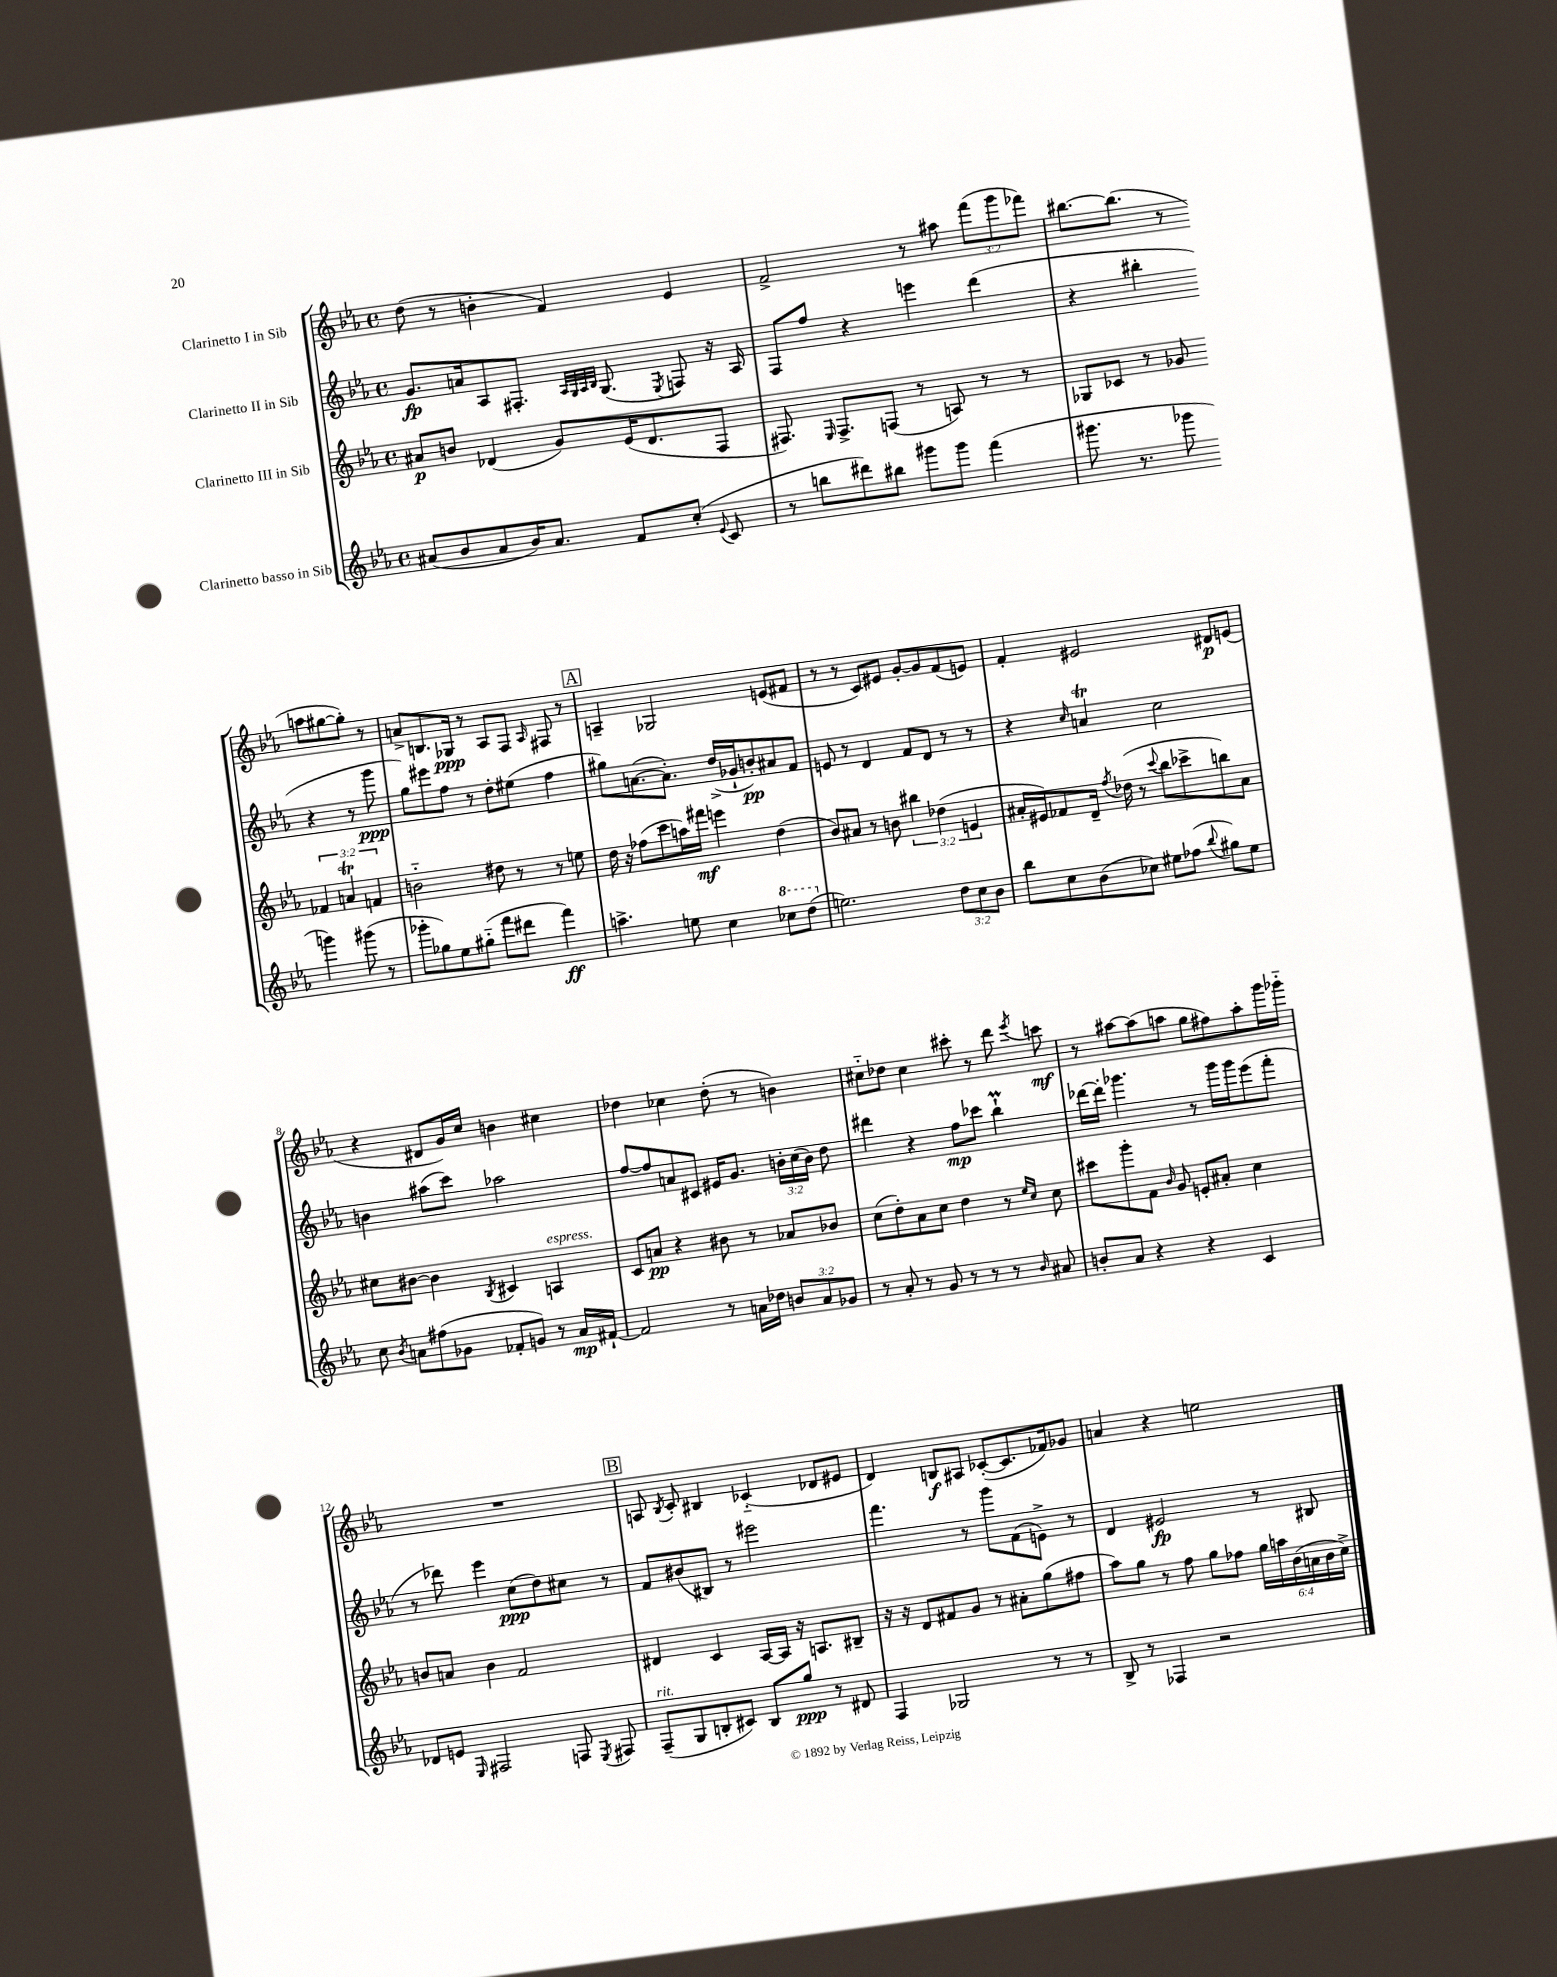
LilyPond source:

<<
\new StaffGroup <<
\new Staff = "s0" \with { instrumentName = "Clarinetto I in Sib" } {
    \clef treble \key ees \major \defaultTimeSignature \time 4/4 \override Staff.TupletNumber.text = #tuplet-number::calc-fraction-text
    \autoBeamOff d''8( r8 b'4-. f'4) ees'4 |
    f'2-> r8 ais''8 \tuplet 3/2 { f'''8[( g'''8 fes'''8]) } |
    bis''8.[~ bis''8.]( r8 a''8[ gis''8~ gis''8]-.) r8 |
    a'8[-> b8. ges16]\ppp r8 aes8[ f8] \grace { aes16 } fis8 r8 |
    \mark \markup { \box "A" } a4-- ges2 e'8[( fis'8] |
    r8 r8 c'8[) eis'8] g'8[~-. g'8 f'8( e'8]) |
    f'4-. eis'2 dis'8[\p e'8]( |
    r4 dis'8[ g'16) c''16] b'4 cis''4 |
    des''4 ces''4 des''8-.( r8 b'4) |
    cis''8[-_ des''8] cis''4 cis'''8-. r8 d'''8 \acciaccatura { ees'''8 } c'''8\mf |
    r8 ais''8[~ ais''8( a''8] g''8[ fis''8) a''8-. g'''16 ges'''16]-_ |
    R1 |
    \mark \markup { \box "B" } a8 \acciaccatura { bes8 } c'8-. bis4 ces'4-_( des'8[ eis'8] |
    d'4) b8[\f ais8] ces'8[~-.( ces'8. fes'16) ges'8] |
    a'4 r4 e''2 \bar "|." |
}
\new Staff = "s1" \with { instrumentName = "Clarinetto II in Sib" } {
    \clef treble \key ees \major \defaultTimeSignature \time 4/4 \override Staff.TupletNumber.text = #tuplet-number::calc-fraction-text
    \autoBeamOff g'8.[\fp a'16 aes8 fis8.]-. \grace { aes32[ g32 aes32 bes32] } g8.( \acciaccatura { ees8 } f8) r16 aes16 |
    f8[ f''8] r4 e'''4 d'''4( |
    r4 bis''4-. r4 r8 g'''8\ppp |
    g''8[) eis'''8 f''8] r8 d''8[-. eis''8]( f''4 |
    \mark \markup { \box "A" } gis''8[) a'8.~( a'8.]-.) d''16[->( ges'16-! b'8-.\pp) ais'8 f'8] |
    e'8 r8 d'4 f'8[ d'8] r8 r8 |
    r4 \grace { c''16 } a'4\trill c''2 |
    b'4 ais''8[( c'''8]) aes''2 |
    f''8[~ f''8 a'8 cis'8] eis'16[ g'8.] \tuplet 3/2 { b'16[-. c''16( b'16]) } d''8 |
    dis'''4 r4 f''8[\mp ces'''8] bes''4-!\prall |
    des'''16[~ des'''16]-. ges'''4. r8 ges'''16[ ges'''16 ees'''8( f'''8]-. |
    r8 des'''8) ees'''4 c''8[\ppp( d''8) cis''8] r8 |
    \mark \markup { \box "B" } f'8[ bis'8( bis8]) r8 eis'''2 |
    f'''4. r8 g'''8[ f'8( e'8]->) r8 |
    d'4 eis'2\fp r8 bis8 \bar "|." |
}
\new Staff = "s2" \with { instrumentName = "Clarinetto III in Sib" } {
    \clef treble \key ees \major \defaultTimeSignature \time 4/4 \override Staff.TupletNumber.text = #tuplet-number::calc-fraction-text
    \autoBeamOff ais'8[\p b'8] des'4( g'8[) ees'16( des'8. f8] |
    fis8.) \grace { ees16 } fis8.[-> f8]( r8 a8) r8 r8 |
    ges8[ ces'8] r8 ges'8 \tuplet 3/2 { fes'4 a'4\trill f'4 } |
    b'2-_ dis''8 r8 r8 e''8 |
    \mark \markup { \box "A" } d''16 r16 fes''8[( c'''8 a''16) fis'''16]\mf e'''4 d''4( |
    bes'8[) ais'8] r8 b'8 \tuplet 3/2 { bis''4 des''4( e'4 } |
    ais'16[-. eis'16) fes'8 d'16]-- \acciaccatura { f''8 } des''16( r8 \appoggiatura { c'''8 } bes''8[ ces'''8-> b''8) ais'8] |
    cis''8[ bis'8]~ bis'4 \acciaccatura { bes8 } cis'4 a4^\markup { \italic "espress." } |
    c'8[ a'8]\pp r4 bis'8 r8 aes'8[ bes'8] |
    c''8[( d''8-.) aes'8 c''8] d''4 r8 \grace { ees''16[ c''16] } c''8 |
    cis'''8[ g'''8-. f'8] \grace { bes'16 } g'8 e'8[-. ais'8]-. c''4 |
    b'8[ a'8] b'4 f'2 |
    \mark \markup { \box "B" } dis'4 c'4 aes16[~ aes16] r16 a8.[ bis8]-- |
    r16 r16 d'8[ fis'8 g'8] r8 ais'8[-. g''8( fis''8] |
    aes''8[) g''8] r8 f''8 g''8[ fes''8] \tuplet 6/4 { g''16[ a''16 bes'16( a'16 bes'16 c''16]->) } \bar "|." |
}
\new Staff = "s3" \with { instrumentName = "Clarinetto basso in Sib" } {
    \clef treble \key ees \major \defaultTimeSignature \time 4/4 \override Staff.TupletNumber.text = #tuplet-number::calc-fraction-text
    \autoBeamOff ais'8[( bes'8 ais'8 bes'16) ais'8.] f'8[ c''8]-.( \appoggiatura { ees'8 } c'8 |
    r8 b''8[ dis'''8) bis''8] gis'''8[ gis'''8] f'''4( |
    gis'''8. r8. ges'''8 g'''4) gis'''8( r8 |
    ges'''8[-. ges''8) ees''8 gis''8]-_( f'''8[ dis'''8] f'''4\ff) |
    \mark \markup { \box "A" } a''4.-> e''8 c''4 \ottava #1 ces'''8[ d'''8]( \ottava #0 |
    e''2.) \tuplet 3/2 { d''8[ c''8 bes'8] } |
    bes''8[ c''8 bes'8( ces''8]) eis''8[ fes''8]( \appoggiatura { bes''8 } gis''8[) eis''8] |
    c''8 \acciaccatura { bes'8 } a'8[ fis''8( ges'8] fes'8[-. g'8]) r8 a'16[\mp fis'16]~-! |
    fis'2 r8 a'16[ des''16] \tuplet 3/2 { b'8[ a'8 ges'8] } |
    r8 aes'8-. r8 g'8 r8 r8 r8 \grace { bes'16 } ais'8 |
    b'8[-. aes'8] r4 r4 c'4 |
    des'8[ e'8] \grace { ees16 } fis2 f8 \acciaccatura { ees8 } fis8 |
    \mark \markup { \box "B" } f8[--^\markup { \italic "rit." }( g8 b8-. cis'8]) b8[ g''8]\ppp r8 dis'8 |
    f4 ges2 r8 r8 |
    bes8-> r8 fes4 r2 \bar "|." |
}
>>
>>
